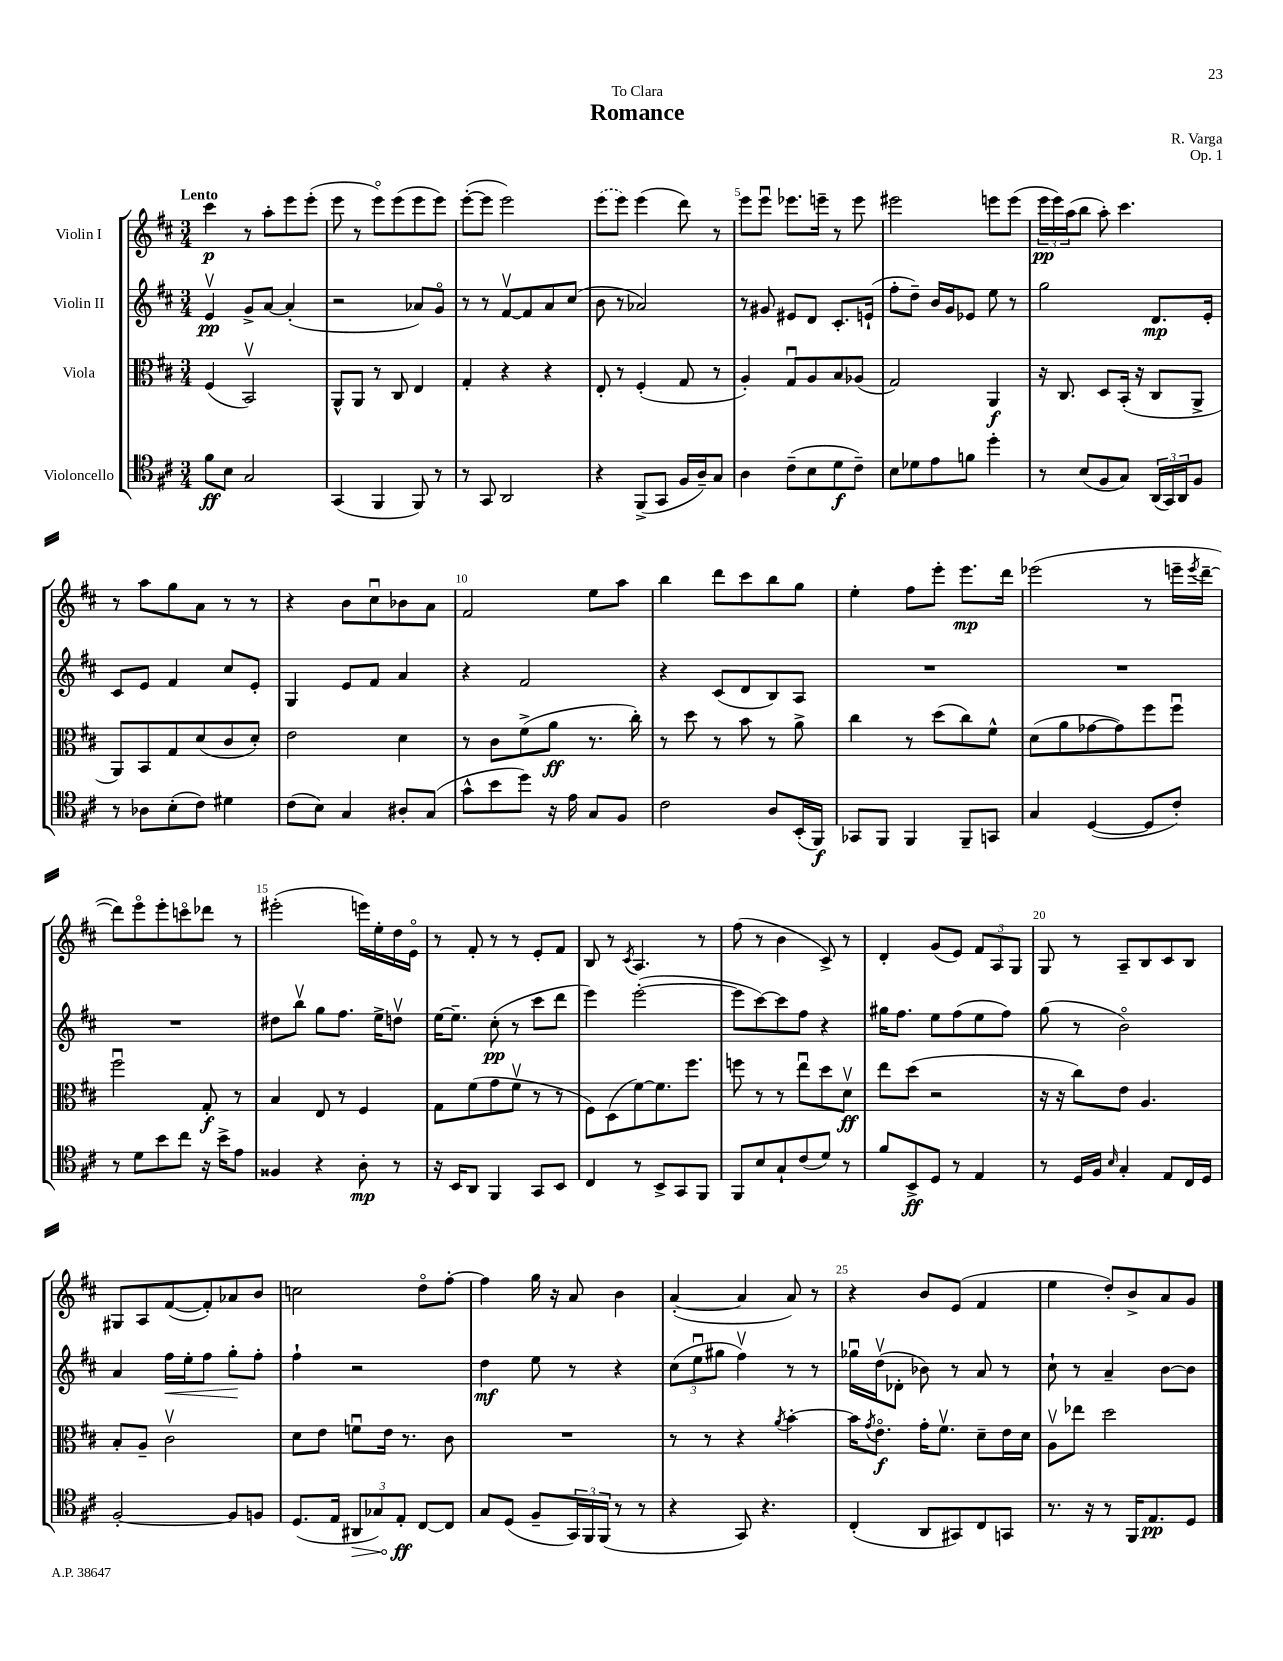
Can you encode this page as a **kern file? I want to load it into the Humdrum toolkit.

**kern	**kern	**kern	**kern
*staff4	*staff3	*staff2	*staff1
*clefC4	*clefC3	*clefG2	*clefG2
*k[f#c#]	*k[f#c#]	*k[f#c#]	*k[f#c#]
*M3/4	*M3/4	*M3/4	*M3/4
8f#	(4F#	4ev	4ccc#
8B	.	.	.
2G	2BBv)	8g^	8r
.	.	[8a	8aa'
.	.	(4a']	8eee
.	.	.	(8eee'
=	=	=	=
(4GG	8AA^^	2r	8eee
.	8AA	.	8r
4FF#	8r	.	8eeeo)
.	8C#	.	(8eee
8FF#)	4E	8a-)	8eee
8r	.	8go	8eee)
=	=	=	=
8r	4G'	8r	([8eee'
8GG	.	8r	8eee]
2AA	4r	[8f#v	2eee)
.	.	8f#]	.
.	4r	8a	.
.	.	(8cc#	.
=	=	=	=
4r	8E'	8b	(8eee
.	8r	8r	8eee)
(8FF#^	(4F#'	2a-)	(4eee
8GG	.	.	.
16F#	8G	.	8ddd)
16A~)	.	.	.
8G	8r	.	8r
=	=	=	=
4A	4A')	8r	8eee
.	.	8g#	8eeeu
(8c#~	8Gu	8e#	8.eee-
8B	8A	8d	.
.	.	.	16eee~
8d	8B	8.c#'	8r
8c#~)	(8A-	.	8eee
.	.	(16e`	.
=	=	=	=
8B	2G)	8ff#'	2eee#
8d-	.	8dd~)	.
8e	.	16b	.
.	.	16g	.
8f	.	8e-	.
4dd'	4AA	8ee	8eee
.	.	8r	(8eee
=	=	=	=
8r	16r	2gg	24eee
.	.	.	24eee)
.	8.C#	.	.
.	.	.	(24aa
(8B	.	.	8bb
8F#	8D	.	8aa')
8G)	(16BB'	.	4.ccc#
.	16r	.	.
(24AA	8C#	8.d	.
24GG)	.	.	.
24AA	.	.	.
8F#	8AA^	.	.
.	.	16e'	.
=	=	=	=
8r	8AA)	8c#	8r
8A-	8BB	8e	8aa
(8B'	8G	4f#	8gg
8c#)	(8d	.	8a
4d#	8c#	8cc#	8r
.	8d')	8e'	8r
=	=	=	=
(8c#	2e	4G	4r
8B)	.	.	.
4G	.	8e	8b
.	.	8f#	8cc#u
8A#'	4d	4a	8b-
(8G	.	.	8a
=	=	=	=
8g^^	8r	4r	2f#
8b	8c#	.	.
8dd)	(8f#^	2f#	.
16r	8a	.	.
16e	.	.	.
8G	8.r	.	8ee
8F#	.	.	8aa
.	16cc#')	.	.
=	=	=	=
2c#	8r	4r	4bb
.	8dd	.	.
.	8r	(8c#	8ddd
.	8b	8d	8ccc#
8A	8r	8B)	8bb
(16BB'	8a^	8A	8gg
16FF#)	.	.	.
=	=	=	=
8GG-	4cc#	2.r	4ee'
8FF#	.	.	.
4FF#	8r	.	8ff#
.	(8dd	.	8eee'
8FF#~	8cc#)	.	8.eee
8GG	8f#^^	.	.
.	.	.	16ddd
=	=	=	=
4G	(8d	2.r	(2eee-
.	8a	.	.
([4D	[8g-	.	.
.	8g-])	.	.
8D]	8ff#	.	8r
8c#')	8ff#u	.	16eee~
.	.	.	8qeee
.	.	.	[16ddd~
=	=	=	=
8r	2ff#u	2.r	8ddd])
8d	.	.	8eeeo
8b	.	.	8eee'
8cc#	.	.	8ccco
16r	8G'	.	8ddd-
16b^	.	.	.
8e	8r	.	8r
=	=	=	=
4F##	4B	8dd#	(2eee#'
.	.	8bbv	.
4r	8E	8gg	.
.	8r	8.ff#	.
8A'	4F#	.	16eee)
.	.	16ee^	16ee'
8r	.	8ddv	16dd
.	.	.	16eo
=	=	=	=
16r	8G	[16ee	8r
16BB	.	8.ee~]	.
8AA	(8f#	.	8f#'
4FF#	8g	(8cc#'	8r
.	8f#v	8r	8r
8GG	8r	8ccc#	8e'
8BB	8r	8ddd	8f#
=	=	=	=
4C#	8F#)	4eee)	8B
.	(8D	.	8r
.	.	.	8qc#
8r	[8f#)	([2eee'	4.A
8BB^	8.f#]	.	.
8GG	.	.	.
.	8.ff#	.	.
8FF#	.	.	8r
=	=	=	=
8FF#	8ff	8eee]	(8ff#
8B	8r	[8ccc#)	8r
8G`	8r	8ccc#]	4b
(8c#	8eeu	8ff#	.
8d)	8dd	4r	8c#^)
8r	8dv	.	8r
=	=	=	=
8f#	8ee	16gg#	4d'
.	.	8.ff#	.
8BB^	(8dd	.	.
8D	2r	8ee	(8g
8r	.	(8ff#	8e)
4E	.	8ee	12f#
.	.	.	12A
.	.	8ff#)	.
.	.	.	12G
=	=	=	=
8r	16r	(8gg	8G
.	16r	.	.
16D	8cc#)	8r	8r
16F#	.	.	.
16qqB	.	.	.
4G'	8e	2bo)	8A~
.	4.A	.	8B
8E	.	.	8c#
16C#	.	.	8B
16D	.	.	.
=	=	=	=
[2F#'	8B'	4a	8G#
.	8A~	.	8A
.	2c#v	16ff#	([8f#
.	.	16ee'	.
.	.	8ff#	8f#'])
8F#]	.	8gg'	8a-
8F	.	8ff#'	8b
=	=	=	=
(8.D	8d	4ff#`	2cc
.	8e	.	.
16E	.	.	.
12AA#	8fu	2r	.
12G-)	.	.	.
.	16e	.	.
12E'	.	.	.
.	8.r	.	.
[8C#	.	.	8ddo
8C#]	8c#	.	[8ff#'
=	=	=	=
8G	2.r	4dd	4ff#]
(8D	.	.	.
8F#~	.	8ee	16gg
.	.	.	16r
24GG)	.	8r	8a
24FF#	.	.	.
(24FF#	.	.	.
8r	.	4r	4b
8r	.	.	.
=	=	=	=
4r	8r	(12cc#	([4a'
.	.	12eeu	.
.	8r	.	.
.	.	12gg#	.
8GG)	4r	4ff#v)	4a]
4.r	.	.	.
.	8qa	.	.
.	[4b'	8r	8a)
.	.	8r	8r
=	=	=	=
(4C#'	16b]	16gg-u	4r
.	8qg	.	.
.	8.eo	(16ddv	.
.	.	8d-'	.
8AA	16g'	8b-)	8b
.	8.f#v	.	.
8GG#)	.	8r	(8e
8C#	8d~	8a	4f#
8GG	16e	8r	.
.	16d	.	.
=	=	=	=
8.r	8Av	8cc#`	4ee
.	8ee-	8r	.
16r	.	.	.
8r	2dd	4a~	8dd')
16FF#	.	.	8b^
8.E	.	.	.
.	.	[8b	8a
8D	.	8b]	8g
==	==	==	==
*-	*-	*-	*-
